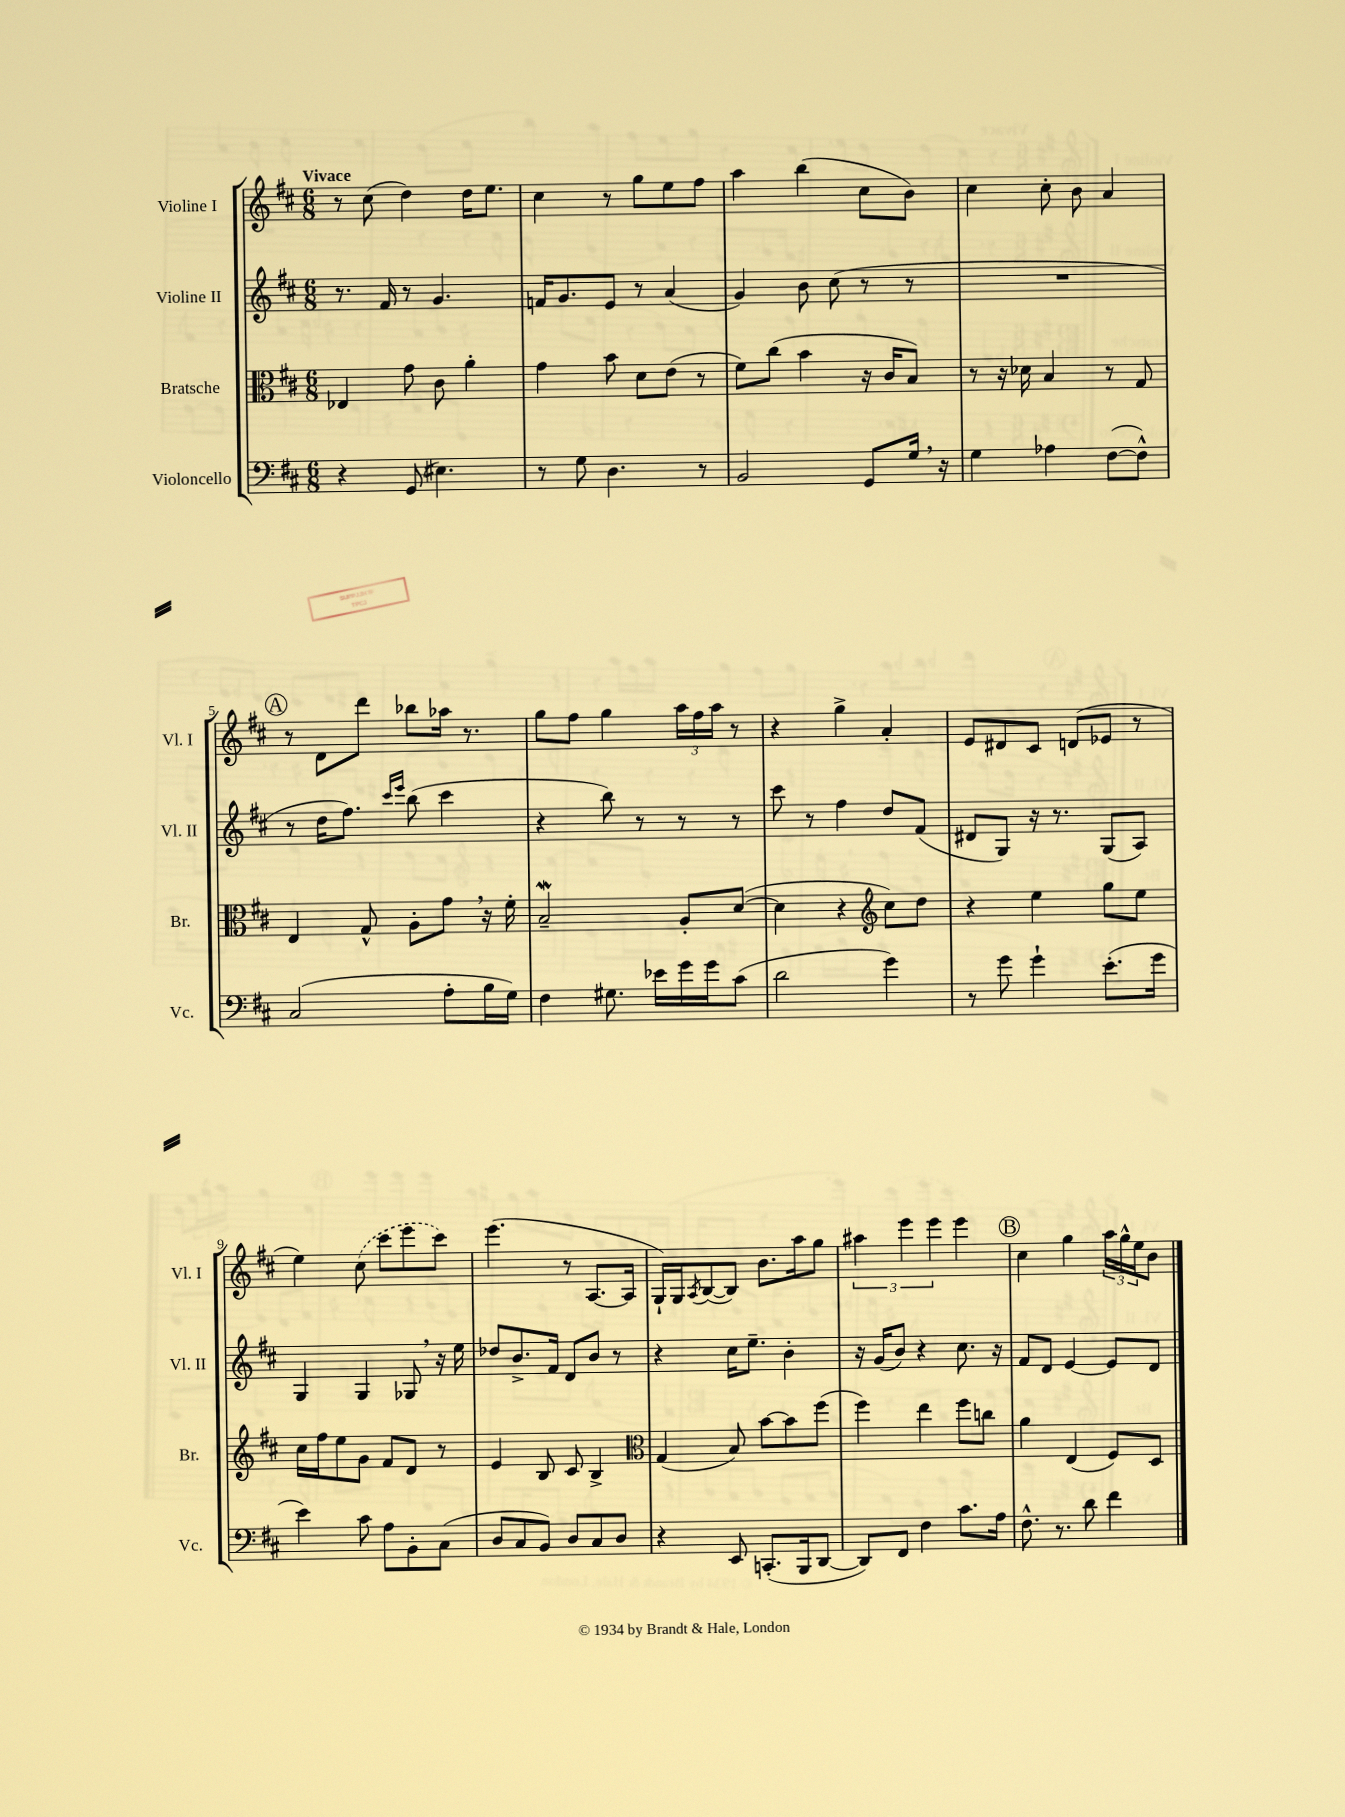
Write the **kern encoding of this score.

**kern	**kern	**kern	**kern
*part4	*part3	*part2	*part1
*staff4	*staff3	*staff2	*staff1
*I"Violoncello	*I"Bratsche	*I"Violine II	*I"Violine I
*I'Vc.	*I'Br.	*I'Vl. II	*I'Vl. I
*clefF4	*clefC3	*clefG2	*clefG2
*k[f#c#]	*k[f#c#]	*k[f#c#]	*k[f#c#]
*M6/8	*M6/8	*M6/8	*M6/8
=1	=1	=1	=1
!	!	!	!LO:TX:a:B:t=Vivace
4r	4E-X/	8.r	8r
.	.	.	(8cc#\
.	.	16f#/	.
(8GG/	8g\	8r	4dd\)
4.E#X\)	8c#\	4.g/	.
.	4a'\	.	16dd\KL
.	.	.	8.ee\J
=2	=2	=2	=2
8r	4g\	16fn/KL	4cc#\
.	.	8.g/	.
8G\	.	.	.
4.D\	8b\	8e/J	8r
.	8d\L	8r	8gg\L
.	(8e\J	(4a/	8ee\
8r	8r	.	8ff#\J
=3	=3	=3	=3
2BB/	8f#\L)	4g/)	4aa\
.	(8cc#\J	.	.
.	4b\	8b\	(4bb\
.	.	(8cc#\	.
8GG/L	16r	8r	8cc#\L
.	16c#/KL	.	.
16G,/Jk	8B/J)	8r	8b\J)
16r	.	.	.
=4	=4	=4	=4
4G\	8r	2.r	4cc#\
.	16r	.	.
.	16d-X\	.	.
4A-X\	4B/	.	8cc#'\
.	.	.	8b\
([8F#\L	8r	.	4a/
8F#^^\J])	8G/	.	.
!!LO:LB:g=z
!!LO:REH:place=s1:t=A
=5	=5	=5	=5
(2C#/	4E/	8r	8r
.	.	16dd\KL	8d\L
.	.	8.ff#\J)	.
.	8G^^/	.	8ddd\J
.	.	16qqccc#/LL	.
.	.	16qqeee/JJ	.
.	8A'\L	(8bb\	8bb-X\L
8A'\L	8g,\J	4ccc#\	16aa-X\Jk
.	.	.	8.r
16B\L	16r	.	.
16G\JJ)	16f#'\	.	.
=6	=6	=6	=6
4F#\	2BW~/	4r	8gg\L
.	.	.	8ff#\J
8.G#X\	.	8bb\)	4gg\
.	.	8r	.
16e-X\LL	.	.	.
16g\	8A'/L	8r	24aa\LL
.	.	.	24ff#\
16g\J	.	.	.
.	.	.	24aa\JJ
(8c#\J	([8d/J	8r	8r
=7	=7	=7	=7
2d\	4d\]	8ccc#\	4r
.	.	8r	.
.	4r	4ff#\	4gg^\
*	*clefG2	*	*
4g\)	8cc#\L)	8dd/L	4a'/
.	8dd\J	(8f#/J	.
=8	=8	=8	=8
8r	4r	8d#X/L	8e/L
8g\	.	8G/J)	8d#X/
4g`\	4ee\	16r	8c#/J
.	.	8.r	.
.	.	.	(8dn/L
(8.e'\L	8gg\L	(8G/L	8e-X/J
.	8ee\J	8A/J)	8r
16g\Jk	.	.	.
!!LO:LB:g=z
=9	=9	=9	=9
4e\)	16cc#\LL	4G/	4ee\)
.	16ff#\J	.	.
.	8ee\	.	.
8c#\	8g\J	4G/	(8cc#\
8A\L	8f#/L	.	8ccc#\L
8BB'\	8d/J	8G-X,/	8eee\
(8C#\J	8r	16r	8ccc#\J)
.	.	16ee\	.
=10	=10	=10	=10
8D/L	4e/	8dd-X/L	(4.eee\
8C#/	.	8.b^/	.
8BB/J)	8B/	.	.
.	.	16f#/Jk	.
8D/L	8c#/	8d/L	8r
8C#/	4B^/	8b/J	[8.A/L
8D/J	.	8r	.
.	.	.	16A/Jk]
=11	=11	=11	=11
*	*clefC3	*	*
4r	(4G/	4r	16G`/LL)
.	.	.	16G/J
.	.	.	8qA/
.	.	.	([8B/
8EE/	8B/)	16cc#\KL	8B/J])
.	.	8.ee~\J	.
(8.CCn'/L	[8b\L	.	8.b\L
.	8b\]	4b'\	.
16BBB/k	.	.	16aa\k
[8DD/J	(8ff#\J	.	8gg\J
=12	=12	=12	=12
8DD/L])	4ff#\)	16r	6aa#X\
.	.	(16g/KL	.
8FF#/J	.	8b/J)	.
.	.	.	6eee\
4F#\	4ee\	4r	.
.	.	.	6eee\
8.c#\L	8ff#\L	8.cc#\	4eee\
.	8ccn\J	.	.
16A\Jk	.	16r	.
!!LO:REH:place=s1:t=B
=13	=13	=13	=13
8.F#^^\	4a\	8f#/L	4cc#\
.	.	8d/J	.
8.r	.	.	.
.	(4E/	[4e/	4gg\
8d\	.	.	.
4f#\	8F#/L)	8e/L]	24aa\LL
.	.	.	24gg^^\
.	.	.	24ee\J
.	8D/J	8d/J	8b\J
==	==	==	==
*-	*-	*-	*-
